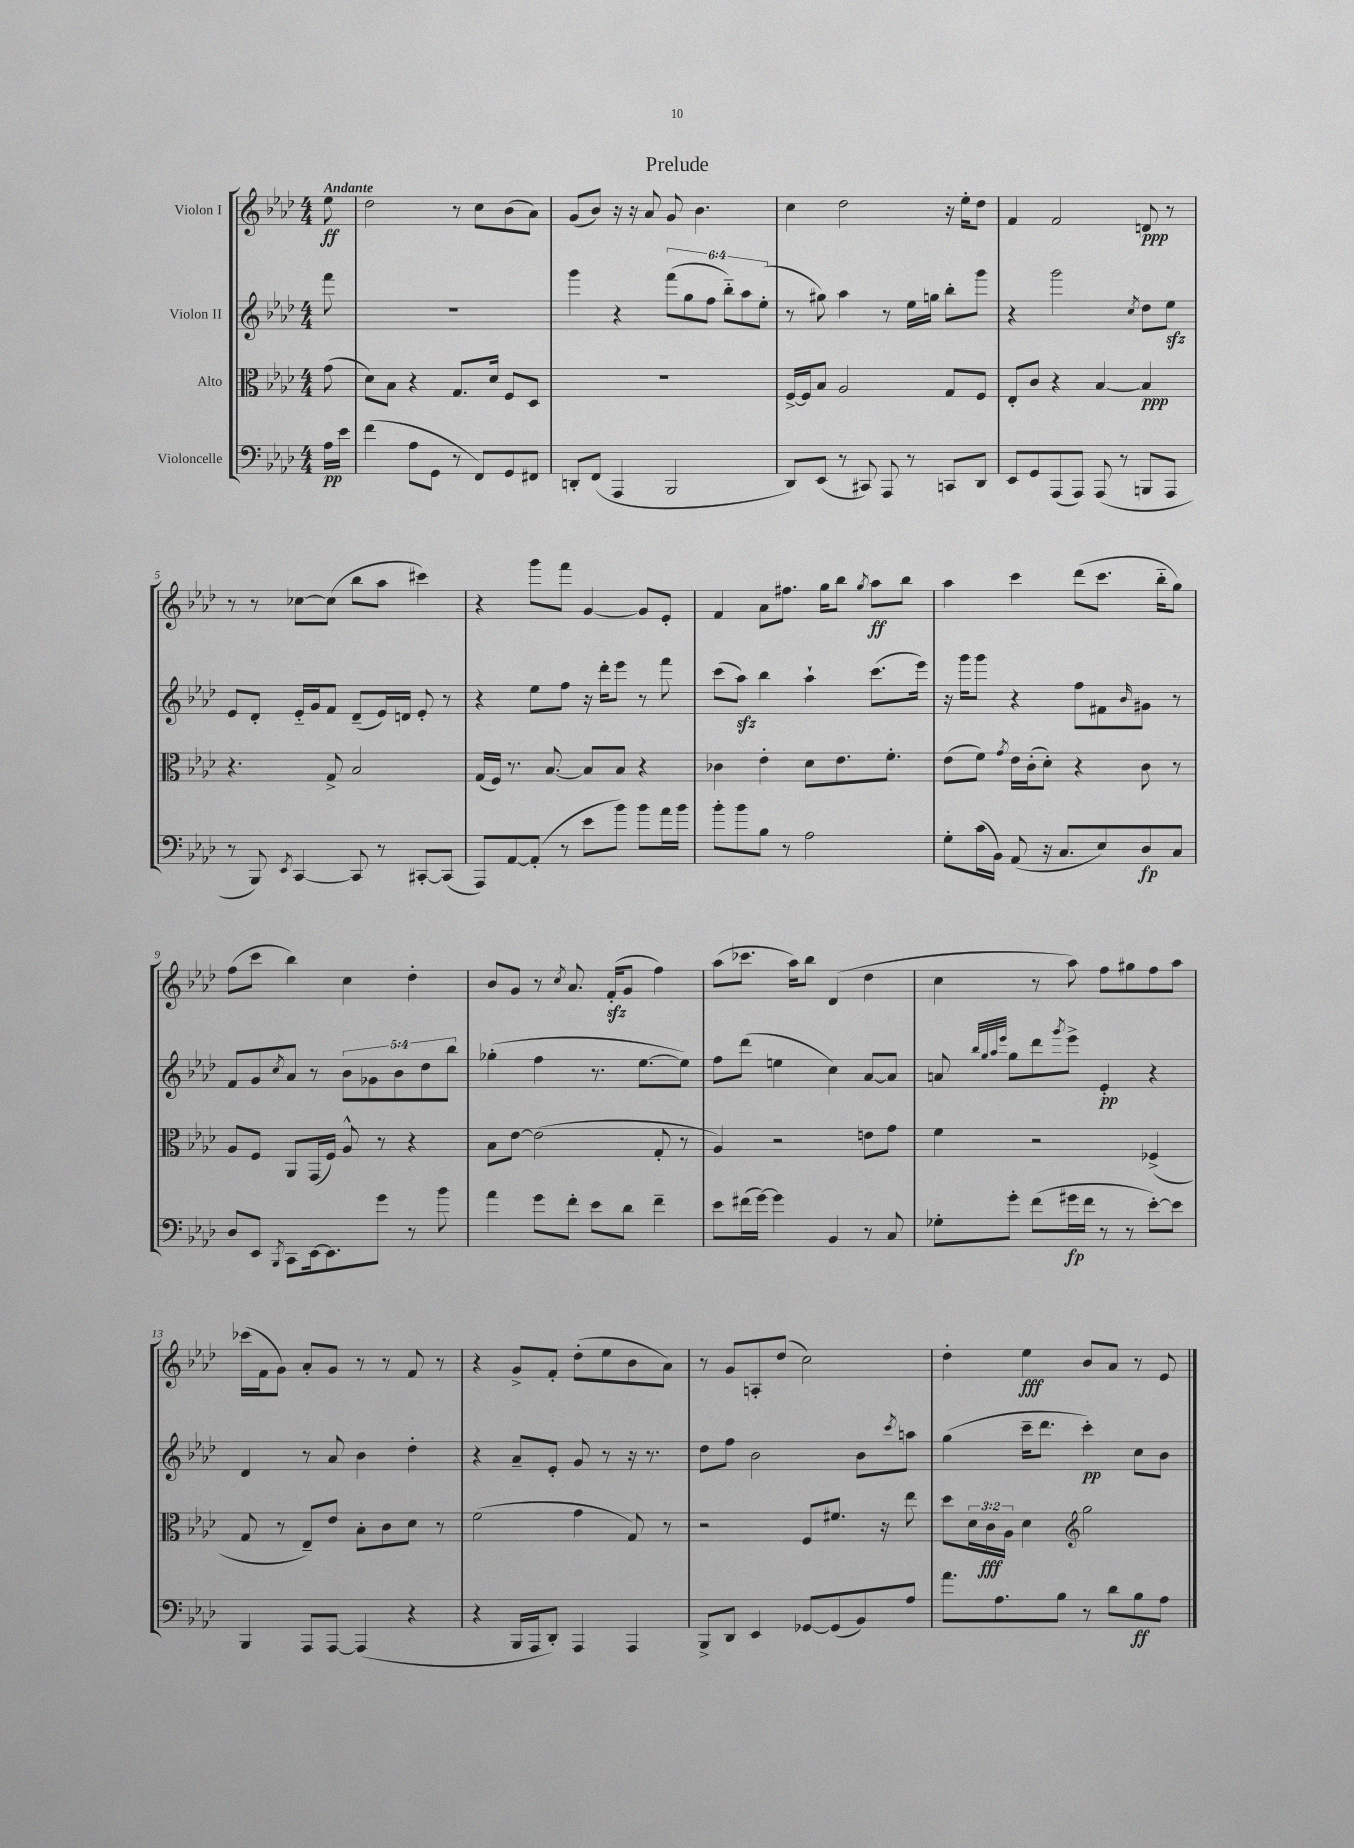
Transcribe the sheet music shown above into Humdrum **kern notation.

**kern	**dynam	**kern	**dynam	**kern	**dynam	**kern	**dynam
*part4	*part4	*part3	*part3	*part2	*part2	*part1	*part1
*staff4	*staff4	*staff3	*staff3	*staff2	*staff2	*staff1	*staff1
*I"Violoncelle	*	*I"Alto	*	*I"Violon II	*	*I"Violon I	*
*clefF4	*	*clefC3	*	*clefG2	*	*clefG2	*
*k[b-e-a-d-]	*	*k[b-e-a-d-]	*	*k[b-e-a-d-]	*	*k[b-e-a-d-]	*
*M4/4	*	*M4/4	*	*M4/4	*	*M4/4	*
=	=	=	=	=	=	=	=
!	!	!	!	!	!	!LO:TX:a:B:t=Andante	!
16A-\LL	pp	(8g\	.	8fff\	.	8ee-\	ff
16e-\JJ	.	.	.	.	.	.	.
=1	=1	=1	=1	=1	=1	=1	=1
(4f\	.	8d-\L)	.	1r	.	2dd-\	.
.	.	8B-\J	.	.	.	.	.
8A-\L	.	4r	.	.	.	.	.
8GG\J	.	.	.	.	.	.	.
8r	.	8.G/L	.	.	.	8r	.
8FF/L)	.	.	.	.	.	8cc\L	.
.	.	16d-/Jk	.	.	.	.	.
8GG/	.	8F/L	.	.	.	(8b-\	.
8FF#X/J	.	8D-/J	.	.	.	8a-\J)	.
=2	=2	=2	=2	=2	=2	=2	=2
8DDn'/L	.	1r	.	4ggg\	.	(8g/L	.
(8FF/J	.	.	.	.	.	8b-/J)	.
4AAA-/	.	.	.	4r	.	16r	.
.	.	.	.	.	.	16r	.
.	.	.	.	.	.	8a-/	.
2BBB-/	.	.	.	(12fff\L	.	8g/	.
.	.	.	.	12gg\	.	.	.
.	.	.	.	.	.	4.b-\	.
.	.	.	.	12ff\J	.	.	.
.	.	.	.	12bb-\L)	.	.	.
.	.	.	.	12aa-\	.	.	.
.	.	.	.	(12ee-'\J	.	.	.
=3	=3	=3	=3	=3	=3	=3	=3
8DD-/L)	.	[16F^/LL	.	8r	.	4cc\	.
.	.	16F/J]	.	.	.	.	.
(8EE-/J	.	8B-/J	.	8gg#X\)	.	.	.
8r	.	2A-/	.	4aa-\	.	2dd-\	.
8CC#X/)	.	.	.	.	.	.	.
8AAA-/	.	.	.	8r	.	.	.
8r	.	.	.	16ee-\LL	.	.	.
.	.	.	.	16ggn\JJ	.	.	.
8CCn/L	.	8G/L	.	8bb-'\L	.	16r	.
.	.	.	.	.	.	16ee-'\KL	.
8DD-/J	.	8F/J	.	8ggg\J	.	8dd-\J	.
=4	=4	=4	=4	=4	=4	=4	=4
8EE-/L	.	8E-'/L	.	4r	.	4f/	.
8GG/	.	8c/J	.	.	.	.	.
(8AAA-/	.	4r	.	2ggg\	.	2f/	.
8AAA-/J)	.	.	.	.	.	.	.
(8AAA-/	.	[4B-/	.	.	.	.	.
8r	.	.	.	.	.	.	.
.	.	.	.	8qcc/	.	.	.
8BBBn/L	.	4B-/]	ppp	8dd-\L	.	8dn/	ppp
8AAA-/J	.	.	.	8ee-zz\J	.	8r	.
!!LO:LB:g=z
=5	=5	=5	=5	=5	=5	=5	=5
8r	.	4.r	.	8e-/L	.	8r	.
8BBB-/)	.	.	.	8d-'/J	.	8r	.
8qEE-/	.	.	.	.	.	.	.
[4CC/	.	.	.	16e-/LL	.	[8cc-X\L	.
.	.	.	.	16g/J	.	.	.
.	.	8G^/	.	8f/J	.	(8cc-\J]	.
8CC/]	.	2B-/	.	(8d-~/L	.	8bb-\L	.
8r	.	.	.	16e-/L)	.	8aa-\J	.
.	.	.	.	16dn/JJ	.	.	.
[8CC#X'/L	.	.	.	8e-'/	.	4ccc#X\)	.
(8CC#/J]	.	.	.	8r	.	.	.
=6	=6	=6	=6	=6	=6	=6	=6
8AAA-/L)	.	(16G/LL	.	4r	.	4r	.
.	.	16F/JJ)	.	.	.	.	.
[8AA-/	.	8.r	.	.	.	.	.
(8AA-'/J]	.	.	.	8ee-\L	.	8ggg\L	.
.	.	[8.B-/	.	.	.	.	.
8r	.	.	.	8ff\J	.	8fff\J	.
8e-\L	.	8B-/L]	.	16r	.	[4g/	.
.	.	.	.	16ddd-'\KL	.	.	.
8b-\J)	.	8B-/J	.	8eee-\J	.	.	.
8b-\L	.	4r	.	8r	.	8g/L]	.
16a-\L	.	.	.	8fff\	.	8e-'/J	.
16b-\JJ	.	.	.	.	.	.	.
=7	=7	=7	=7	=7	=7	=7	=7
8b-'\L	.	4c-X\	.	(8ccc\L	.	4f/	.
8b-\	.	.	.	8aa-zz\J)	.	.	.
8B-\J	.	4e-'\	.	4bb-\	.	8a-\L	.
8r	.	.	.	.	.	8.ff#X\J	.
2A-\	.	8d-\L	.	4aa-`\	.	.	.
.	.	.	.	.	.	16gg\KL	.
.	.	8.e-\	.	.	.	8bb-\J	.
.	.	.	.	.	.	8qgg/	.
.	.	.	.	(8.ccc\L	.	8aa-\L	ff
.	.	8.f'\J	.	.	.	.	.
.	.	.	.	.	.	8bb-\J	.
.	.	.	.	16eee-\Jk)	.	.	.
=8	=8	=8	=8	=8	=8	=8	=8
8G'\L	.	(8e-\L	.	16r	.	4aa-\	.
.	.	.	.	16ggg\KL	.	.	.
(16c\L	.	8f\J)	.	8ggg\J	.	.	.
16BB-\JJ)	.	.	.	.	.	.	.
.	.	8qg/	.	.	.	.	.
(8AA-/	.	16e-\LL	.	4r	.	4ccc\	.
.	.	(16c'\J	.	.	.	.	.
16r	.	8d-'\J)	.	.	.	.	.
8.C/L	.	.	.	.	.	.	.
.	.	4r	.	8ff\L	.	(8ddd-\L	.
8E-/)	.	.	.	8f#X\	.	8.ccc\J	.
.	.	.	.	16qqb-/	.	.	.
8D-/	fp	8c\	.	8g#X\J	.	.	.
.	.	.	.	.	.	16bb-\KL	.
8C/J	.	8r	.	8r	.	8gg\J)	.
!!LO:LB:g=z
=9	=9	=9	=9	=9	=9	=9	=9
8D-/L	.	8A-/L	.	8f/L	.	(8ff\L	.
8EE-/J	.	8F/J	.	8g/	.	8ccc\J	.
8qBBB-/	.	.	.	8qcc/	.	.	.
8CC\L	.	8AA-/L	.	8a-/J	.	4bb-\)	.
[16EE-\k	.	(16GG/L	.	8r	.	.	.
8.EE-\]	.	16F/JJ)	.	.	.	.	.
.	.	8A-^^/	.	10b-\L	.	4cc\	.
.	.	.	.	10g-X\	.	.	.
8g\J	.	8r	.	.	.	.	.
.	.	.	.	10b-\	.	.	.
8r	.	4r	.	.	.	4dd-'\	.
.	.	.	.	10dd-\	.	.	.
8b-\	.	.	.	.	.	.	.
.	.	.	.	10bb-\J	.	.	.
=10	=10	=10	=10	=10	=10	=10	=10
4a-\	.	8B-\L	.	(4gg-X'\	.	8b-/L	.
.	.	[8e-\J	.	.	.	8g/J	.
8g\L	.	(2e-\]	.	4ff\	.	8r	.
.	.	.	.	.	.	8qcc/	.
8f'\J	.	.	.	.	.	8.a-/	.
8e-\L	.	.	.	8.r	.	.	.
.	.	.	.	.	.	(16fzz'/KL	.
8d-\J	.	.	.	.	.	8g/J	.
.	.	.	.	[8.ee-\L	.	.	.
4f~\	.	8G'/	.	.	.	4ff\)	.
.	.	8r	.	8ee-\J])	.	.	.
=11	=11	=11	=11	=11	=11	=11	=11
8e-\L	.	4A-/)	.	8ff\L	.	(8aa-\L	.
(16f#X\L	.	.	.	(8ddd-\J	.	8.ccc-X\J	.
[16g\JJ)	.	.	.	.	.	.	.
4g\]	.	2r	.	4een\	.	.	.
.	.	.	.	.	.	16aa-\KL)	.
.	.	.	.	.	.	8bb-\J	.
4BB-/	.	.	.	4cc\)	.	(4d-/	.
8r	.	8en\L	.	[8a-/L	.	4dd-\	.
8C/	.	8g\J	.	8a-/J]	.	.	.
=12	=12	=12	=12	=12	=12	=12	=12
8G-X'\L	.	4f\	.	8an/	.	4cc\	.
.	.	.	.	32qqbb-/LLL	.	.	.
.	.	.	.	32qqgg/	.	.	.
.	.	.	.	32qqaa-/	.	.	.
.	.	.	.	32qqeee-/JJJ	.	.	.
8g'\J	.	.	.	8gg\L	.	.	.
(8f\L	.	2r	.	8ddd-\	.	8r	.
.	.	.	.	8qggg/	.	.	.
16g#X\L	fp	.	.	8eee-^\J	.	8aa-\)	.
16f\JJ	.	.	.	.	.	.	.
8r	.	.	.	4e-'/	pp	8ff\L	.
8r	.	.	.	.	.	8gg#X\	.
[8e-'\L)	.	(4F-X^/	.	4r	.	8ff\	.
8e-\J]	.	.	.	.	.	8aa-\J	.
!!LO:LB:g=z
=13	=13	=13	=13	=13	=13	=13	=13
4BBB-/	.	8G/	.	4d-/	.	(16ccc-X\LL	.
.	.	.	.	.	.	16f\J	.
.	.	8r	.	.	.	8g\J)	.
8AAA-/L	.	8E-~/L)	.	8r	.	8a-'/L	.
[8AAA-/J	.	8e-/J	.	8a-/	.	8g/J	.
(4AAA-/]	.	8B-'\L	.	4b-\	.	8r	.
.	.	8c\	.	.	.	8r	.
4r	.	8d-\J	.	4dd-'\	.	8f/	.
.	.	8r	.	.	.	8r	.
=14	=14	=14	=14	=14	=14	=14	=14
4r	.	(2f\	.	4r	.	4r	.
16BBB-/LL	.	.	.	8a-~/L	.	8g^/L	.
16AAA-/J	.	.	.	.	.	.	.
8DD-'/J)	.	.	.	8e-'/J	.	8f'/J	.
4AAA-/	.	4g\	.	8g/	.	(8dd-'\L	.
.	.	.	.	8r	.	8ee-\	.
4AAA-/	.	8G/)	.	16r	.	8b-\	.
.	.	.	.	8.r	.	.	.
.	.	8r	.	.	.	8a-\J)	.
=15	=15	=15	=15	=15	=15	=15	=15
8BBB-^/L	.	2r	.	8dd-\L	.	8r	.
8DD-/J	.	.	.	8ff\J	.	8g/L	.
4EE-/	.	.	.	2b-\	.	8An'/	.
.	.	.	.	.	.	(8dd-/J	.
[8GG-X/L	.	8F/L	.	.	.	2cc\)	.
(8GG-/]	.	8.f#X/J	.	.	.	.	.
8BB-/)	.	.	.	8b-\L	.	.	.
.	.	16r	.	.	.	.	.
.	.	.	.	8qccc/	.	.	.
8A-/J	.	8ee-\	.	8aan\J	.	.	.
=16	=16	=16	=16	=16	=16	=16	=16
8.a-\L	.	8dd-\L	.	(4gg\	.	4dd-'\	.
.	.	24d-\L	.	.	.	.	.
.	.	24c\	fff	.	.	.	.
8.A-\	.	.	.	.	.	.	.
.	.	24A-\JJ	.	.	.	.	.
.	.	4d-\	.	16ccc~\KL	.	4ee-\	fff
.	.	.	.	8.ddd-\J	.	.	.
8B-\J	.	.	.	.	.	.	.
*	*	*clefG2	*	*	*	*	*
8r	.	2gg\	.	4ccc'\)	pp	8b-/L	.
8d-\L	.	.	.	.	.	8a-/J	.
8B-\	ff	.	.	8cc\L	.	8r	.
8A-\J	.	.	.	8b-\J	.	8e-/	.
==	==	==	==	==	==	==	==
*-	*-	*-	*-	*-	*-	*-	*-
